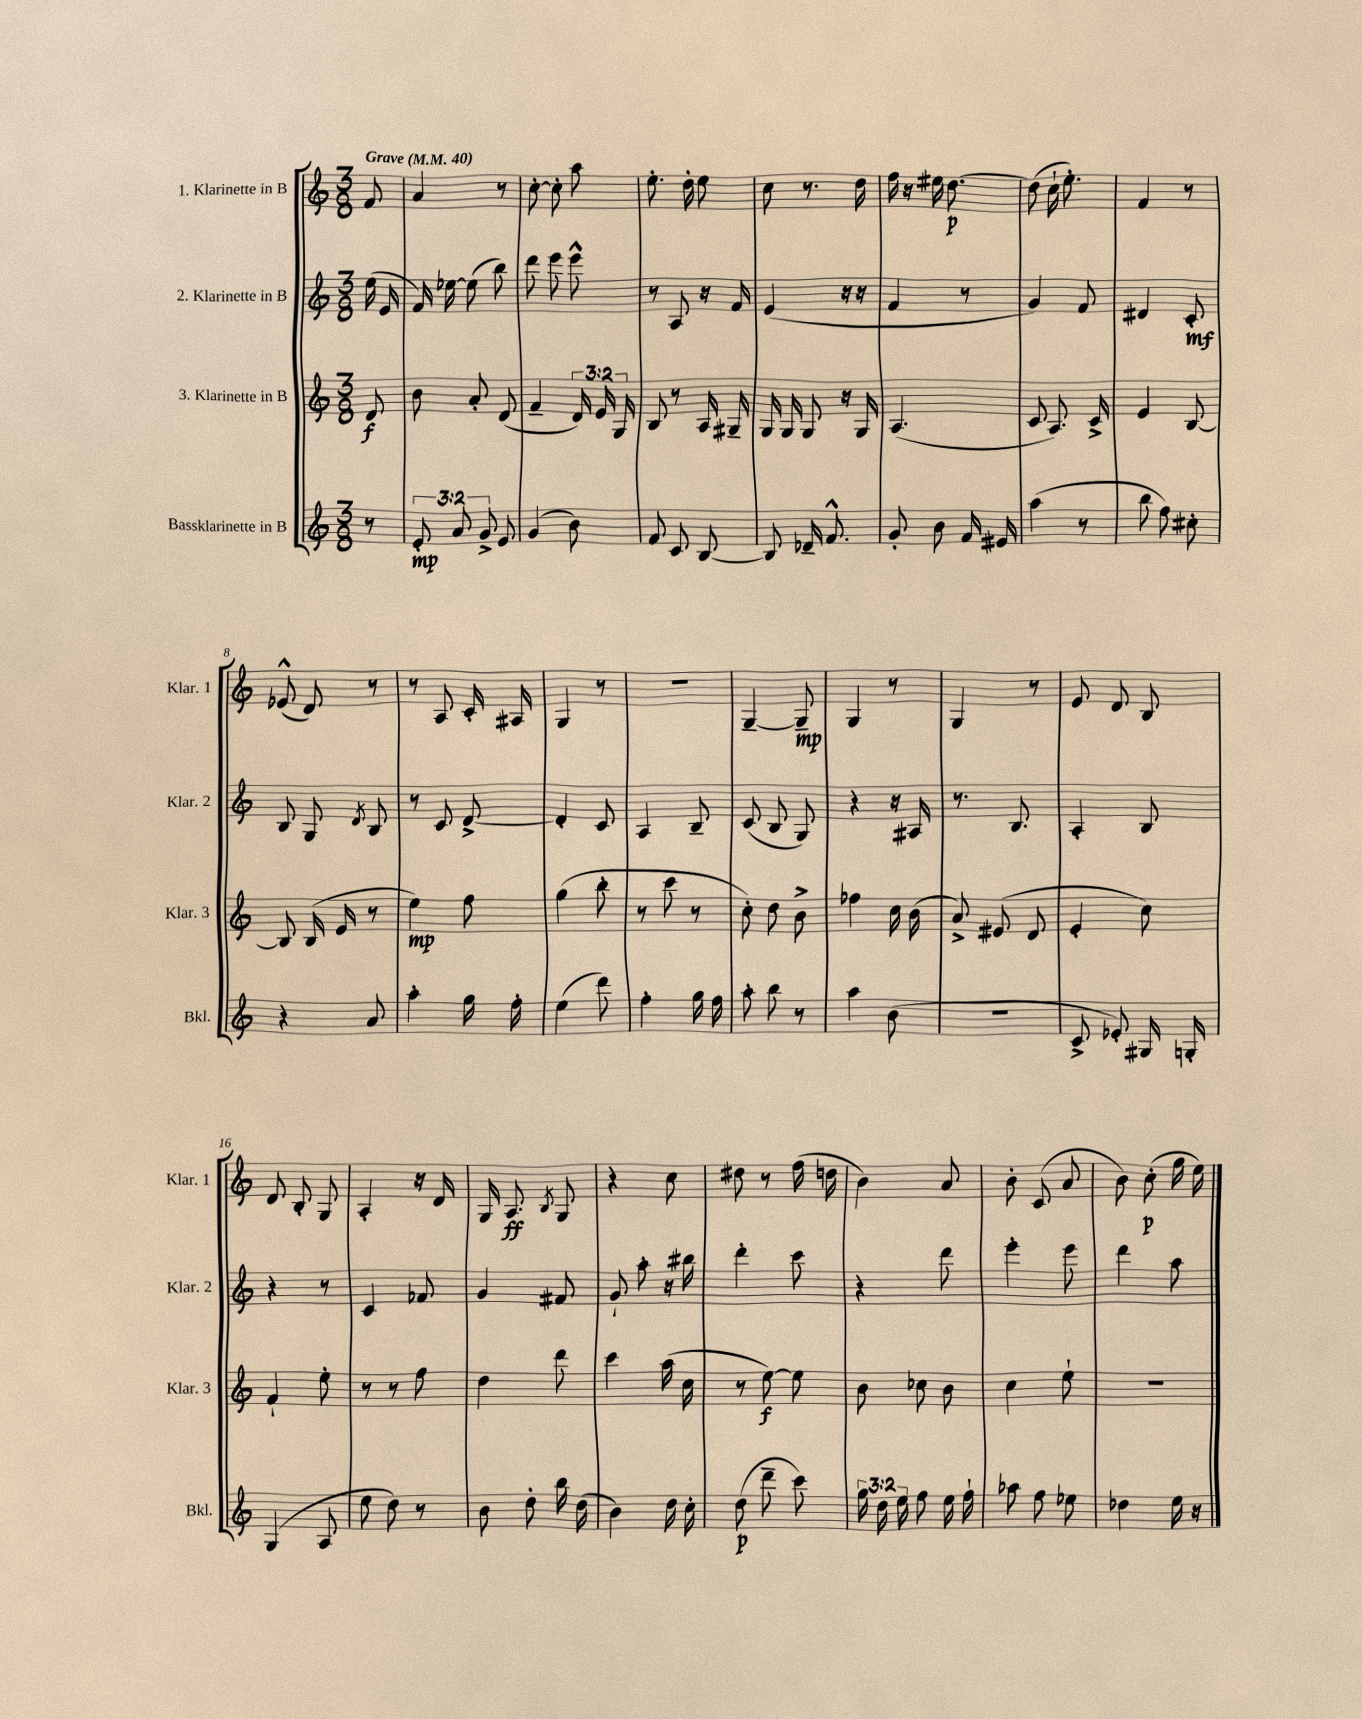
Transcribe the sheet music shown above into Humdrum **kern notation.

**kern	**dynam	**kern	**dynam	**kern	**dynam	**kern	**dynam
*part4	*part4	*part3	*part3	*part2	*part2	*part1	*part1
*staff4	*staff4	*staff3	*staff3	*staff2	*staff2	*staff1	*staff1
*I"Bassklarinette in B	*	*I"3. Klarinette in B	*	*I"2. Klarinette in B	*	*I"1. Klarinette in B	*
*I'Bkl.	*	*I'Klar. 3	*	*I'Klar. 2	*	*I'Klar. 1	*
*clefG2	*	*clefG2	*	*clefG2	*	*clefG2	*
*k[]	*	*k[]	*	*k[]	*	*k[]	*
*M3/8	*	*M3/8	*	*M3/8	*	*M3/8	*
*MM40	*	*MM40	*	*MM40	*	*MM40	*
=	=	=	=	=	=	=	=
!	!	!	!	!	!	!LO:TX:a:B:t=Grave	!
8r	.	8d/	f	(16ee\	.	8f/	.
.	.	.	.	16e/	.	.	.
=1	=1	=1	=1	=1	=1	=1	=1
12e'/	mp	8b\	.	16f/)	.	4a/	.
.	.	.	.	[16ee-X\	.	.	.
12a/	.	.	.	.	.	.	.
.	.	8a'/	.	(8ee-\]	.	.	.
12g^/	.	.	.	.	.	.	.
8e/	.	(8d/	.	8bb\)	.	8r	.
=2	=2	=2	=2	=2	=2	=2	=2
(4g/	.	4f~/	.	8ddd\	.	[8cc'\	.
.	.	.	.	8eee\	.	8cc'\]	.
8b\)	.	24d/)	.	8eee^^\	.	8aa\	.
.	.	24e/	.	.	.	.	.
.	.	24G/	.	.	.	.	.
=3	=3	=3	=3	=3	=3	=3	=3
8f/	.	8B/	.	8r	.	8.ee'\	.
8c/	.	8r	.	8A/	.	.	.
.	.	.	.	.	.	16dd'\	.
[8B/	.	16A/	.	16r	.	8ee\	.
.	.	16G#X~/	.	16f/	.	.	.
=4	=4	=4	=4	=4	=4	=4	=4
8B/]	.	16G/	.	(4e/	.	8cc\	.
.	.	16G/	.	.	.	.	.
16d-X~/	.	8G/	.	.	.	8.r	.
8.f^^/	.	.	.	.	.	.	.
.	.	16r	.	16r	.	.	.
.	.	16G/	.	16r	.	16dd\	.
=5	=5	=5	=5	=5	=5	=5	=5
8g'/	.	(4.A/	.	4f/	.	16ff\	.
.	.	.	.	.	.	16r	.
8b\	.	.	.	.	.	16ee#X\	.
.	.	.	.	.	.	[8.dd\	p
16f/	.	.	.	8r	.	.	.
16e#X/	.	.	.	.	.	.	.
=6	=6	=6	=6	=6	=6	=6	=6
(4aa\	.	8c/	.	4g/)	.	(8dd\]	.
.	.	8.A/)	.	.	.	16cc`\	.
.	.	.	.	.	.	8.ee'\)	.
8r	.	.	.	8f/	.	.	.
.	.	16c^/	.	.	.	.	.
=7	=7	=7	=7	=7	=7	=7	=7
8bb\	.	4e/	.	4d#X/	.	4f/	.
8ff\)	.	.	.	.	.	.	.
8cc#X'\	.	[8B/	.	8c'/	mf	8r	.
!!LO:LB:g=z
=8	=8	=8	=8	=8	=8	=8	=8
4r	.	8B/]	.	8B/	.	(8e-X^^/	.
.	.	(16B/	.	8G/	.	8d/)	.
.	.	16e/	.	.	.	.	.
.	.	.	.	8qd/	.	.	.
8a/	.	8r	.	8B/	.	8r	.
=9	=9	=9	=9	=9	=9	=9	=9
4aa'\	.	4ee\)	mp	8r	.	8r	.
.	.	.	.	8c/	.	8A/	.
16gg\	.	8ff\	.	[8d^/	.	16c'/	.
16ff'\	.	.	.	.	.	16A#X/	.
=10	=10	=10	=10	=10	=10	=10	=10
(4ee\	.	(4gg\	.	4d'/]	.	4G/	.
8ddd\)	.	8bb'\	.	8c/	.	8r	.
=11	=11	=11	=11	=11	=11	=11	=11
4ff'\	.	8r	.	4A/	.	4.r	.
.	.	8ccc\	.	.	.	.	.
16gg\	.	8r	.	8B~/	.	.	.
16ff\	.	.	.	.	.	.	.
=12	=12	=12	=12	=12	=12	=12	=12
8aa'\	.	8cc'\)	.	(8c/	.	[4G~/	.
8bb\	.	8dd\	.	8B/	.	.	.
8r	.	8b^\	.	8G/)	.	8G~/]	mp
=13	=13	=13	=13	=13	=13	=13	=13
4aa\	.	4ff-X\	.	4r	.	4G/	.
(8b\	.	16cc\	.	16r	.	8r	.
.	.	(16b\	.	16A#X/	.	.	.
=14	=14	=14	=14	=14	=14	=14	=14
4.r	.	8a^/)	.	8.r	.	4G/	.
.	.	(8e#X/	.	.	.	.	.
.	.	.	.	8.B/	.	.	.
.	.	8d/	.	.	.	8r	.
=15	=15	=15	=15	=15	=15	=15	=15
8c^/	.	4e'/	.	4A'/	.	8e/	.
8e-X'/)	.	.	.	.	.	8d/	.
16G#X/	.	8cc\)	.	8B/	.	8B/	.
16Gn'/	.	.	.	.	.	.	.
!!LO:LB:g=z
=16	=16	=16	=16	=16	=16	=16	=16
(4G/	.	4f`/	.	4r	.	8d/	.
.	.	.	.	.	.	8B'/	.
8A/	.	8ee'\	.	8r	.	8G/	.
=17	=17	=17	=17	=17	=17	=17	=17
8ee\	.	8r	.	4c/	.	4A'/	.
8dd\)	.	8r	.	.	.	.	.
8r	.	8ff\	.	8f-X/	.	16r	.
.	.	.	.	.	.	16d/	.
=18	=18	=18	=18	=18	=18	=18	=18
8b\	.	4dd\	.	4g/	.	16G/	.
.	.	.	.	.	.	8.A/	ff
8dd'\	.	.	.	.	.	.	.
.	.	.	.	.	.	8qB/	.
16bb\	.	8ddd\	.	8f#X/	.	8G/	.
(16dd\	.	.	.	.	.	.	.
=19	=19	=19	=19	=19	=19	=19	=19
4b\)	.	4ccc\	.	8g`/	.	4r	.
.	.	.	.	8aa'\	.	.	.
16dd\	.	(16aa\	.	16r	.	8cc\	.
16cc'\	.	16cc\	.	16bb#X\	.	.	.
=20	=20	=20	=20	=20	=20	=20	=20
(8dd\	p	8r	.	4ddd'\	.	8dd#X\	.
8ddd~\	.	[8ee\)	f	.	.	8r	.
8ccc\)	.	8ee\]	.	8ccc\	.	(16ff\	.
.	.	.	.	.	.	16ddn\	.
=21	=21	=21	=21	=21	=21	=21	=21
24gg\	.	8b\	.	4r	.	4b\)	.
24dd\	.	.	.	.	.	.	.
24ee\	.	.	.	.	.	.	.
8ff\	.	8cc-X\	.	.	.	.	.
16ee\	.	8b\	.	8ddd\	.	8a/	.
16ff`\	.	.	.	.	.	.	.
=22	=22	=22	=22	=22	=22	=22	=22
8aa-X\	.	4cc\	.	4eee'\	.	8b'\	.
8ff\	.	.	.	.	.	(8c/	.
8ee-X\	.	8ee`\	.	8eee\	.	8a/	.
=23	=23	=23	=23	=23	=23	=23	=23
4dd-X\	.	4.r	.	4ddd\	.	8b\)	.
.	.	.	.	.	.	(8cc'\	p
16ee\	.	.	.	8aa\	.	16gg\	.
16r	.	.	.	.	.	16ee\)	.
==	==	==	==	==	==	==	==
*-	*-	*-	*-	*-	*-	*-	*-
